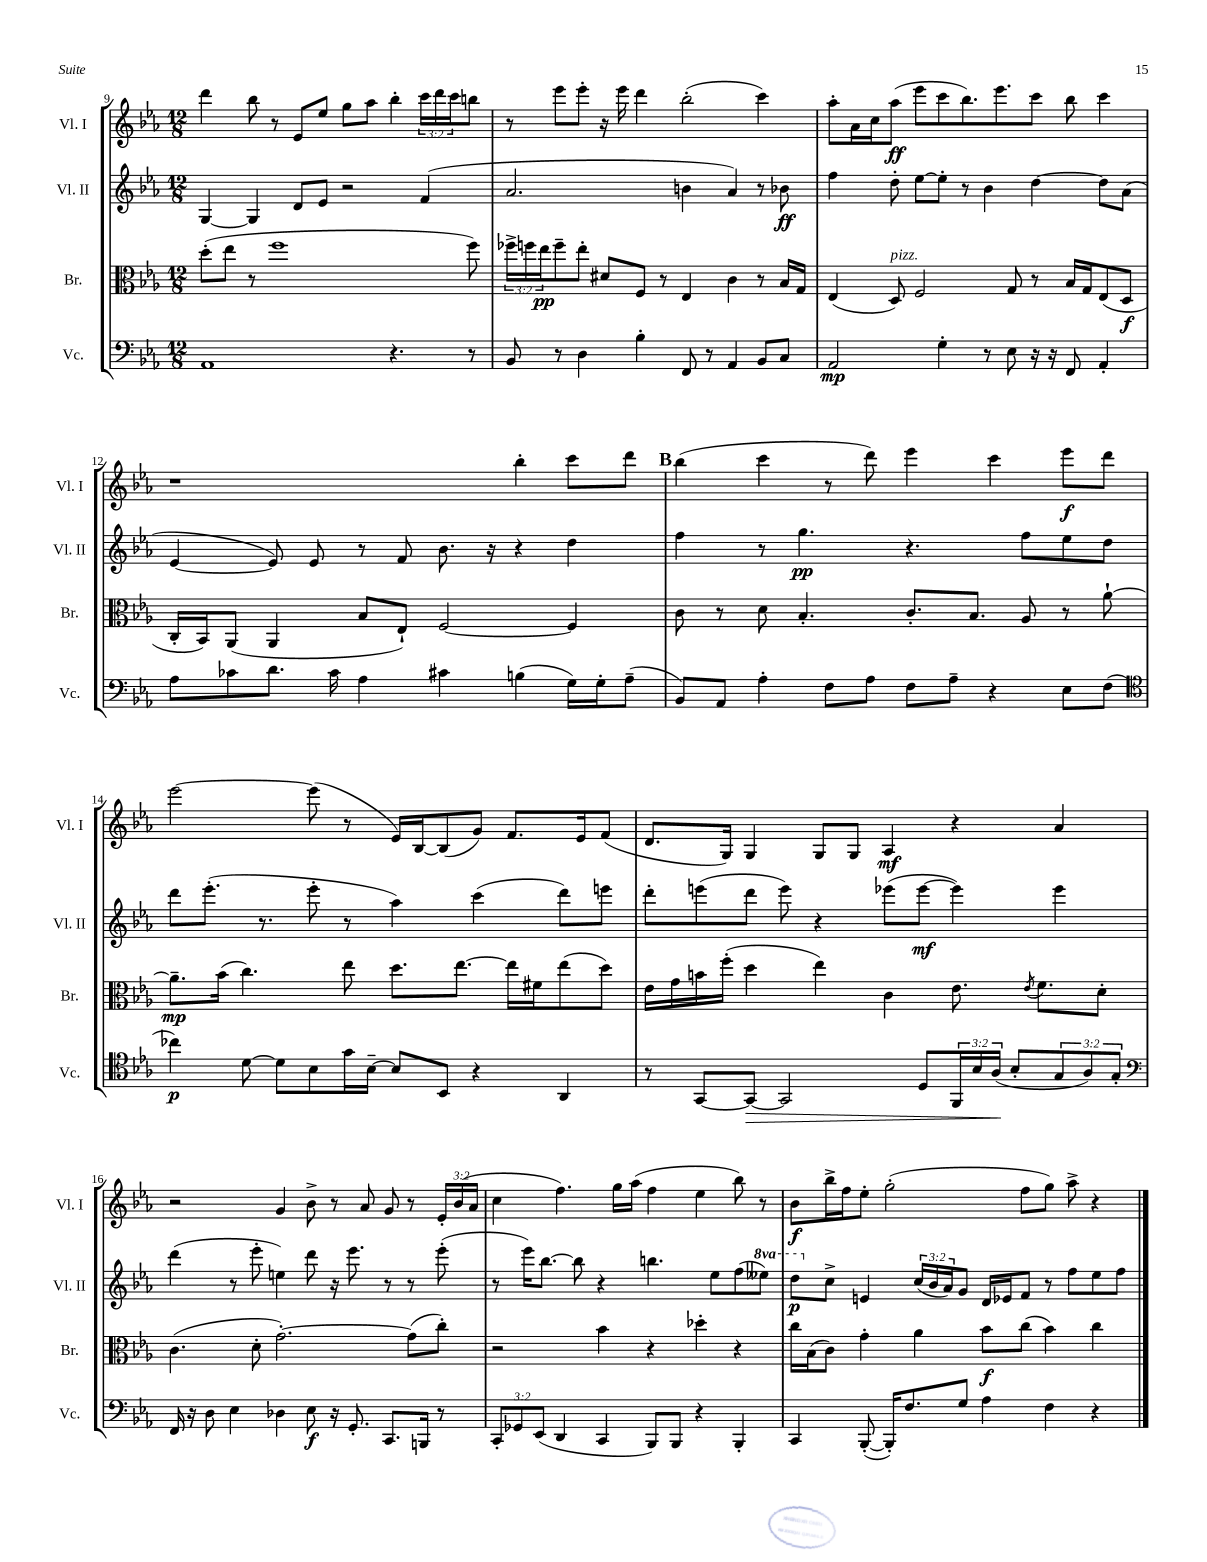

**kern	**kern	**kern	**kern
*staff4	*staff3	*staff2	*staff1
*clefF4	*clefC3	*clefG2	*clefG2
*k[b-e-a-]	*k[b-e-a-]	*k[b-e-a-]	*k[b-e-a-]
*M12/8	*M12/8	*M12/8	*M12/8
1AA-	(8dd'\L	[4G/	4ddd\
.	8ee-\J	.	.
.	8r	4G/]	8bb-\
.	1ff	.	8r
.	.	8d/L	8e-/L
.	.	8e-/J	8ee-/J
.	.	2r	8gg\L
.	.	.	8aa-\J
4.r	.	.	4bb-'\
.	.	(4f/	24ccc\LL
.	.	.	24ddd\
.	.	.	24ccc\J
8r	8ff\)	.	8bb\J
=	=	=	=
8BB-/	24ff-^\LL	2.a-/	8r
.	24ff\	.	.
.	24ee-\J	.	.
8r	8ff~\	.	8eee-\L
4D\	8ee-'\J	.	8eee-'\J
.	8d#/L	.	16r
.	.	.	16eee-\
4B-'\	8F/J	.	4ddd\
.	8r	.	.
8FF/	4E-/	4b\	(2bb-'\
8r	.	.	.
4AA-/	4c\	4a-/)	.
8BB-/L	8r	8r	4ccc\)
8C/J	16B-/LL	8b-\	.
.	16G/JJ	.	.
=	=	=	=
2AA-/	(4E-/	4ff\	8aa-'\L
.	.	.	16a-\L
.	.	.	16cc\J
.	8D/)	8dd'\	(8aa-\J
.	2F/	[8ee-\L	8eee-\L
4G'\	.	8ee-'\]J	8ccc\
.	.	8r	8.bb-\)
8r	.	4b-\	.
.	.	.	8.eee-\
8E-\	8G/	.	.
16r	8r	[4dd\	8ccc\J
16r	.	.	.
8FF/	16B-/LL	.	8bb-\
.	16G/J	.	.
4AA-'/	(8E-/	8dd\]L	4ccc\
.	8D/J	(8a-\J	.
=	=	=	=
8A-\L	16C'/LL	[4e-/	1r
.	16BB-/J)	.	.
8c-\	(8AA-/J	.	.
8.d\J	4AA-/	8e-/])	.
.	.	8e-/	.
16c-\	.	.	.
4A-\	8B-/L	8r	.
.	8E-`/J)	8f/	.
4c#\	[2F/	8.b-\	.
.	.	16r	.
(4B\	.	4r	4bb-'\
16G\LL)	4F/]	4dd\	8ccc\L
16G'\J	.	.	.
(8A-~\J	.	.	8ddd\J
=	=	=	=
8BB-/L)	8c\	4ff\	(4bb-\
8AA-/J	8r	.	.
4A-'\	8d\	8r	4ccc\
.	4.B-'/	4.gg\	.
8F\L	.	.	8r
8A-\J	.	.	8ddd\)
8F\L	8.c'/L	4.r	4eee-\
8A-~\J	.	.	.
.	8.B-/J	.	.
4r	.	.	4ccc\
.	8A-/	8ff\L	.
8E-\L	8r	8ee-\	8eee-\L
(8F\J	[8a-`\	8dd\J	8ddd\J
=	=	=	=
*clefC4	*	*	*
4cc-\)	8.a-~\]L	8ddd\L	[2eee-\
.	.	(8.eee-'\J	.
.	(16b-\Jk	.	.
[8d\	4.cc\)	.	.
.	.	8.r	.
8d\]L	.	.	.
8B-\	.	8eee-'\	(8eee-\]
16g\L	8ee-\	8r	8r
[16B-~\JJ	.	.	.
8B-/]L	8.dd\L	4aa-\)	16e-/LL)
.	.	.	[16B-/J
8BB-/J	.	.	(8B-/]
.	[8.ee-\J	.	.
4r	.	(4ccc\	8g/J)
.	16ee-\]LL	.	8.f/L
.	16f#\J	.	.
4AA-/	(8ee-\	8ddd\L)	.
.	.	.	16e-/k
.	8dd\J)	8eee\J	(8f/J
=	=	=	=
8r	16e-\LL	8ddd'\L	8.d/L
.	16g\	.	.
[8GG/L	16b\	(8eee\	.
.	(16ff'\JJ	.	16G/Jk)
8GG/_J	4dd\	8ddd\J	4G/
2GG/]	.	8eee\)	.
.	4ee-\)	4r	8G/L
.	.	.	8G/J
.	4c\	(8eee-\L	4A-/
8D/L	.	[8eee-\J	.
24FF/L	8.e-\	4eee-\])	4r
24B-/	.	.	.
(24A-/JJ	.	.	.
8B-'/L	.	.	.
.	8qe-/	.	.
.	8.f\L	.	.
12G/	.	4eee-\	4a-/
12A-/)	.	.	.
.	8d'\J	.	.
12G'/J	.	.	.
=	=	=	=
*clefF4	*	*	*
16FF/	(4.c\	(4ddd\	2r
16r	.	.	.
8D\	.	.	.
4E-\	.	8r	.
.	8d'\	8eee-'\	.
4D-\	[2.g'\)	4ee\)	4g/
8E-\	.	8ddd\	8b-^\
16r	.	16r	8r
8.GG'/	.	8.eee-\	.
.	.	.	8a-/
8.CC/L	.	8r	8g/
.	(8g\]L	8r	8r
16BBB/Jk	.	.	.
8r	8cc'\J)	(8eee-'\	24e-'/LL
.	.	.	(24b-/
.	.	.	24a-/JJ
=	=	=	=
12CC'/L	2r	8r	4cc\
12GG-/	.	.	.
.	.	16eee-\LK)	.
(12EE-/J	.	.	.
.	.	[8.bb-\J	.
4DD/	.	.	4.ff\)
.	.	8bb-\]	.
4CC/	4b-\	4r	.
.	.	.	16gg\LL
.	.	.	(16aa-\JJ
8BBB-/L)	4r	4.bb\	4ff\
8BBB-/J	.	.	.
4r	4dd-'\	.	4ee-\
.	.	8ee-\L	.
4BBB-'/	4r	(8ff\	8bb-\)
.	.	8eee--\J)	8r
=	=	=	=
4CC/	16cc\LL	8ddd\L	8b-\L
.	(16B-\J	.	.
.	8c\J)	8cc^\J	16bb-^\L
.	.	.	16ff\J
([8BBB-'/	4g'\	4e/	8ee-'\J
16BBB-'/]LK)	.	.	(2gg'\
8.F/	.	.	.
.	4a-\	(24cc/LL	.
.	.	24b-/	.
.	.	24a-/J)	.
8G/J	.	8g/J	.
4A-\	8b-\L	16d/LL	.
.	.	16e-/J	.
.	(8cc\J	8f/J	8ff\L
4F\	4b-\)	8r	8gg\J)
.	.	8ff\L	8aa-^\
4r	4cc\	8ee-\	4r
.	.	8ff\J	.
==	==	==	==
*-	*-	*-	*-
